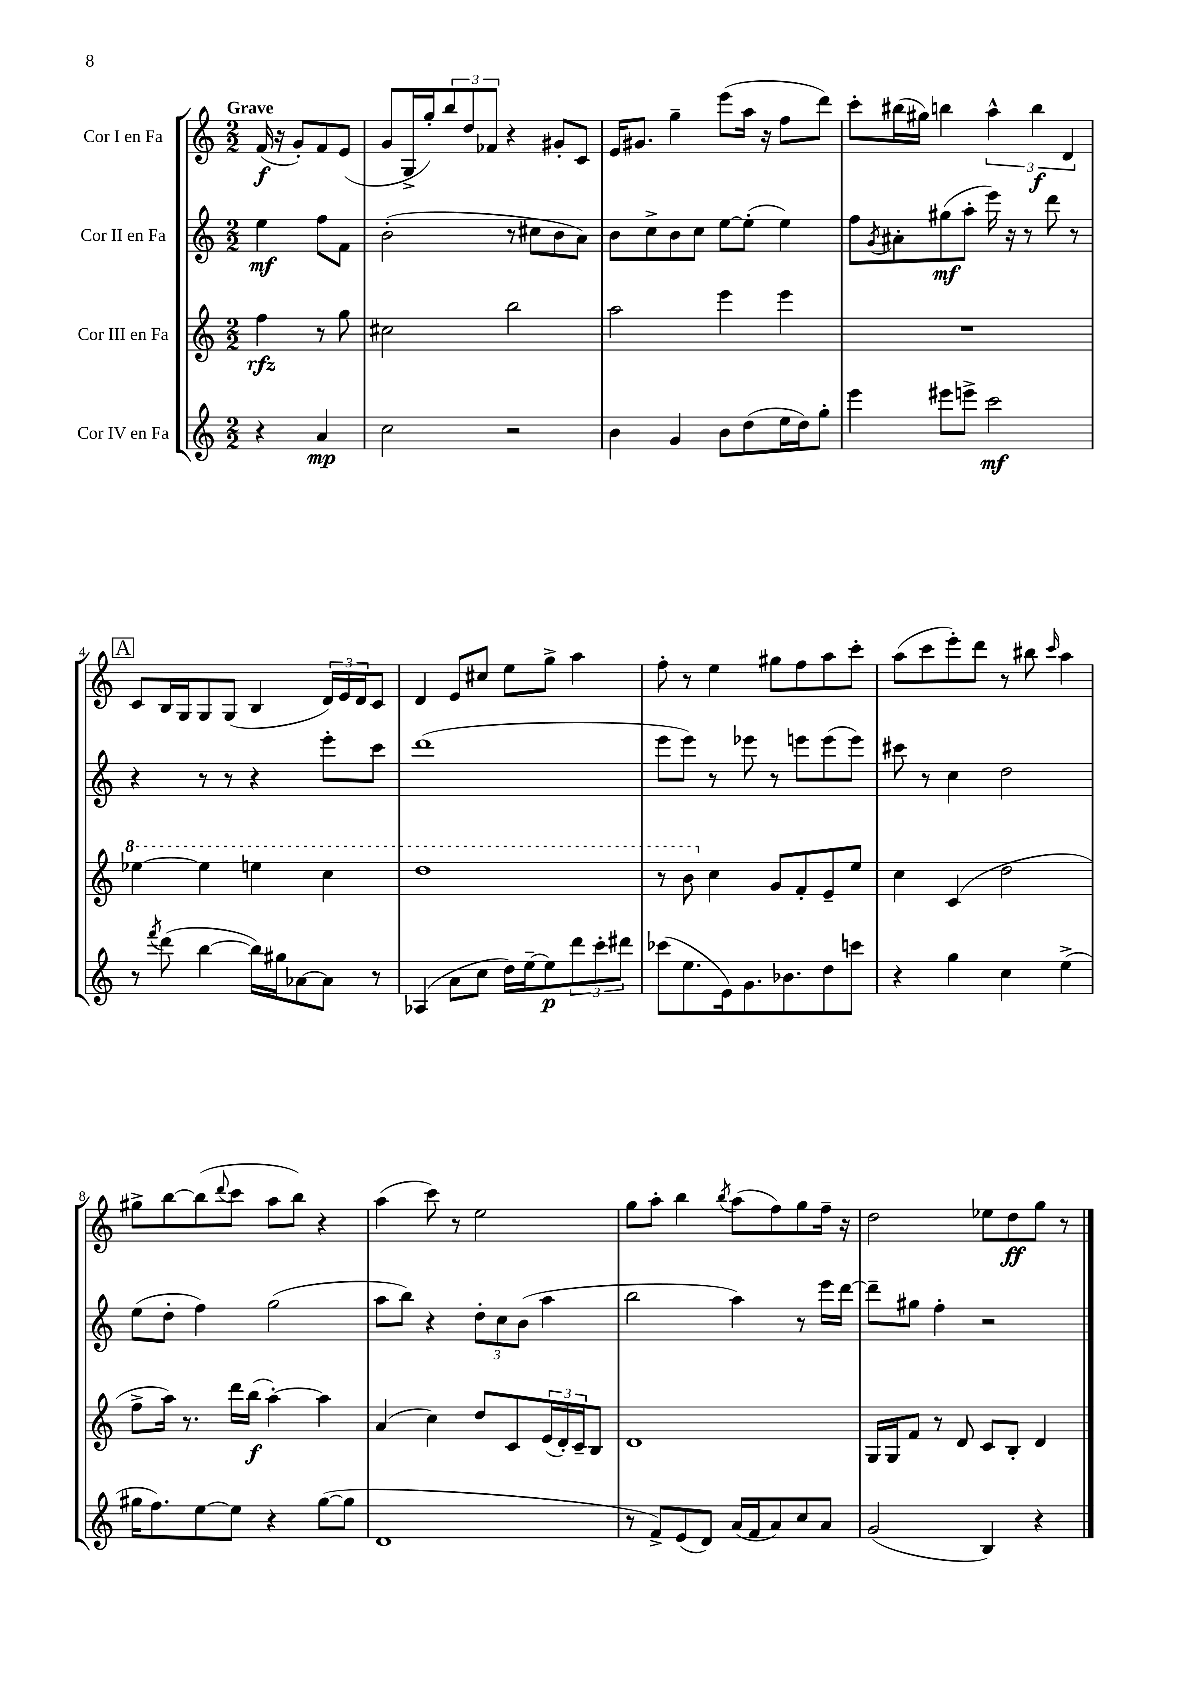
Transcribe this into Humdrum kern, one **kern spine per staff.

**kern	**kern	**kern	**kern
*staff4	*staff3	*staff2	*staff1
*clefG2	*clefG2	*clefG2	*clefG2
*k[]	*k[]	*k[]	*k[]
*M2/2	*M2/2	*M2/2	*M2/2
4r	4ff	4ee	(16f
.	.	.	16r
.	.	.	8g')
4a	8r	8ff	8f
.	8gg	8f	(8e
=	=	=	=
2cc	2cc#	(2b'	8g
.	.	.	16G^
.	.	.	16gg')
.	.	.	12bb
.	.	.	12dd
.	.	.	12f-
2r	2bb	8r	4r
.	.	8cc#	.
.	.	8b	8g#'
.	.	8a)	8c
=	=	=	=
4b	2aa	8b	16e
.	.	.	8.g#
.	.	8cc^	.
4g	.	8b	4gg~
.	.	8cc	.
8b	4eee	[8ee	(8eee
(8dd	.	(8ee']	16aa
.	.	.	16r
16ee	4eee	4ee)	8ff
16dd)	.	.	.
8gg'	.	.	8ddd)
=	=	=	=
4eee	1r	8ff	8ccc'
.	.	8qg	.
.	.	8a#'	(16bb#
.	.	.	16gg#)
8eee#	.	(8gg#	4bb
8eee^	.	8aa'	.
2ccc	.	16eee)	6aa^^
.	.	16r	.
.	.	8r	.
.	.	.	6bb
.	.	8ddd	.
.	.	.	6d
.	.	8r	.
=	=	=	=
8r	[4eee-	4r	8c
8qfff	.	.	.
(8ddd	.	.	16B
.	.	.	16G
[4bb	4eee-]	8r	8G
.	.	8r	(8G
16bb])	4eee	4r	4B
16gg#	.	.	.
[8a-	.	.	.
8a-]	4ccc	8eee'	24d)
.	.	.	24e
.	.	.	24d
8r	.	8ccc	8c
=	=	=	=
(4A-	1ddd	(1ddd	4d
8a	.	.	8e
8cc	.	.	8cc#
16dd)	.	.	8ee
[16ee~	.	.	.
8ee]	.	.	8gg^
12ddd	.	.	4aa
12ccc'	.	.	.
12ddd#	.	.	.
=	=	=	=
(8ccc-	8r	8eee	8ff'
8.ee	8bb	8eee)	8r
.	4cc	8r	4ee
16e)	.	.	.
8.g	.	8eee-	.
.	8g	8r	8gg#
8.b-	.	.	.
.	8f'	8eee	8ff
8dd	8e~	(8eee	8aa
8ccc	8ee	8eee)	8ccc'
=	=	=	=
4r	4cc	8ccc#	(8aa
.	.	8r	8ccc
4gg	(4c	4cc	8eee')
.	.	.	8ddd
4cc	2dd	2dd	8r
.	.	.	8bb#
.	.	.	16qqccc
(4ee^	.	.	4aa
=	=	=	=
16gg#	8ff^	(8ee	8gg#^
8.ff)	.	.	.
.	16aa)	8dd'	[8bb
.	8.r	.	.
[8ee	.	4ff)	(8bb]
.	.	.	8qqddd
8ee]	16ddd	.	8ccc
.	(16bb	.	.
4r	[4aa')	(2gg	8aa
.	.	.	8bb)
([8gg#	4aa]	.	4r
8gg#]	.	.	.
=	=	=	=
1d	(4a	8aa	(4aa
.	.	8bb)	.
.	4cc)	4r	8ccc)
.	.	.	8r
.	8dd	12dd'	2ee
.	.	12cc	.
.	8c	.	.
.	.	(12b	.
.	(24e	4aa	.
.	24d')	.	.
.	24c~	.	.
.	8B	.	.
=	=	=	=
8r	1d	2bb	8gg
8f^)	.	.	8aa'
(8e	.	.	4bb
8d)	.	.	.
.	.	.	8qbb
(16a	.	4aa)	(8aa
16f	.	.	.
8a)	.	.	8ff)
8cc	.	8r	8gg
8a	.	16eee	16ff~
.	.	[16ddd	16r
=	=	=	=
(2g	16G	8ddd~]	2dd
.	16G	.	.
.	8f	8gg#	.
.	8r	4ff'	.
.	8d	.	.
4B)	8c	2r	8ee-
.	8B'	.	8dd
4r	4d	.	8gg
.	.	.	8r
==	==	==	==
*-	*-	*-	*-
